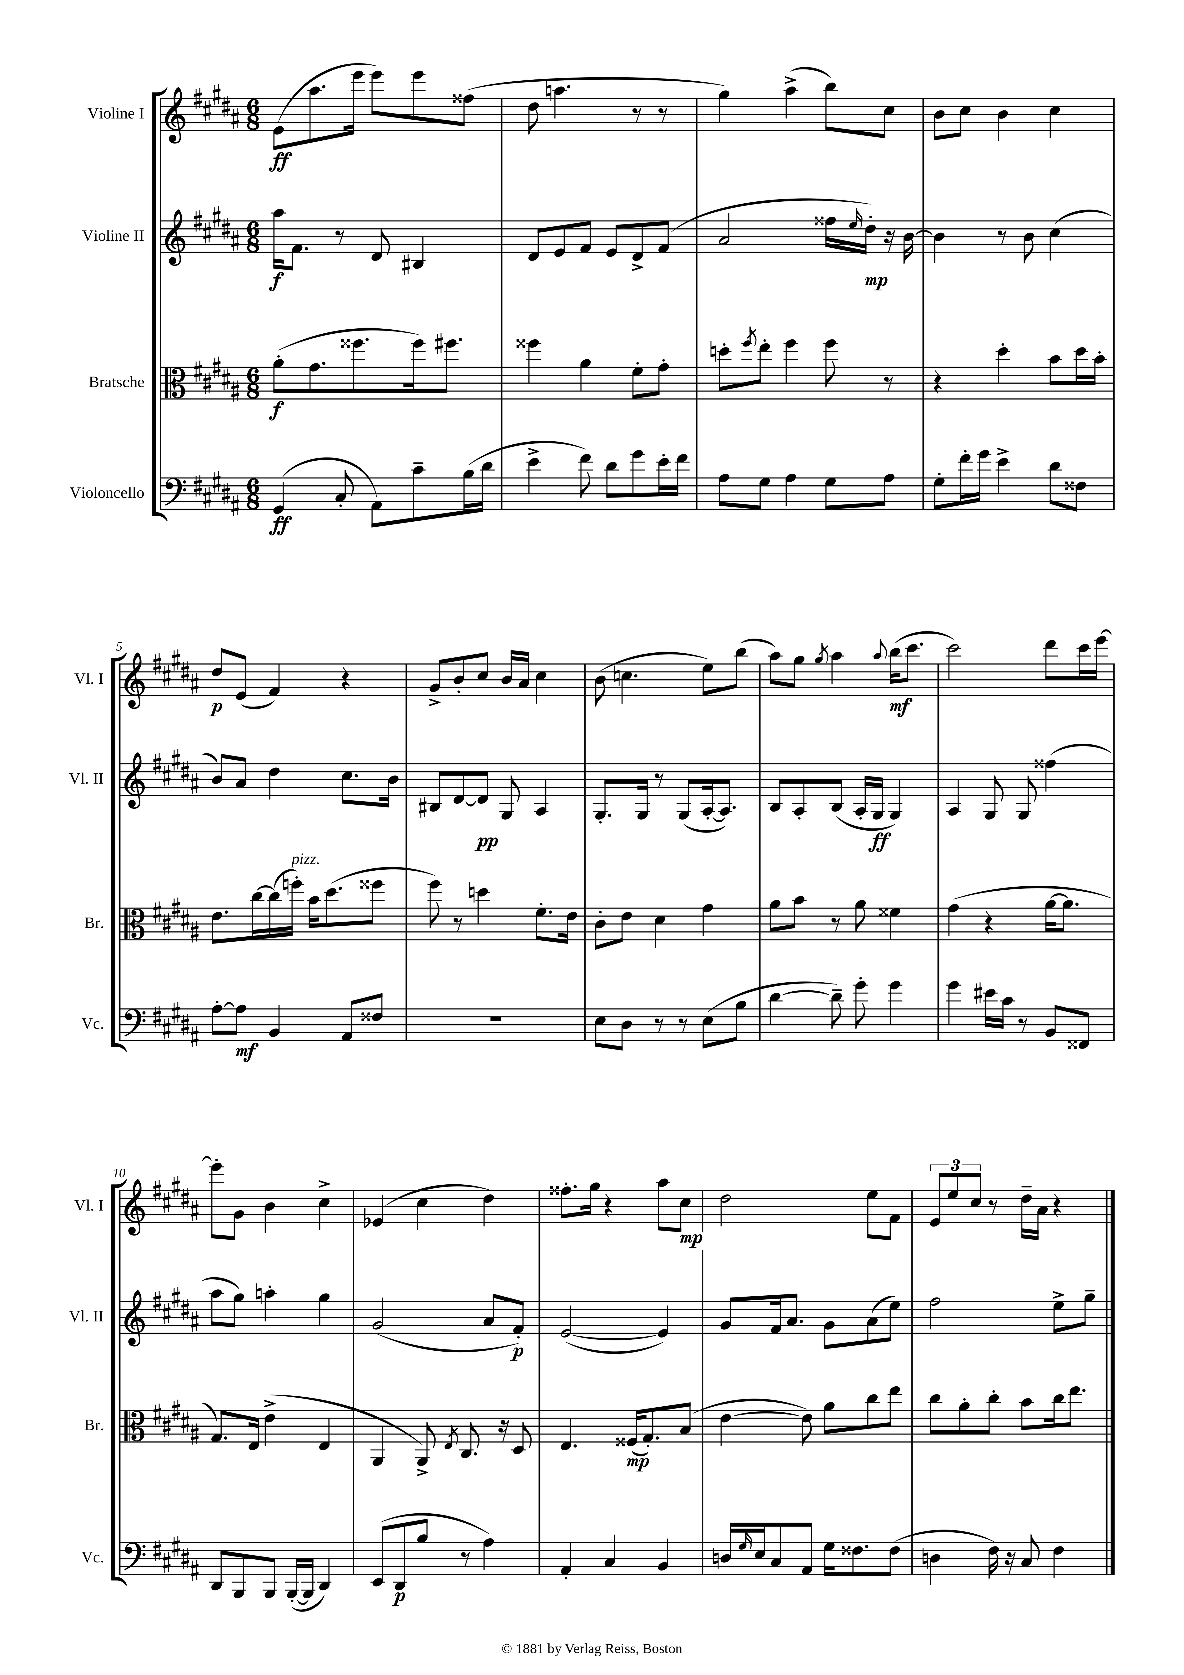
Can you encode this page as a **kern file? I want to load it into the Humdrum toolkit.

**kern	**kern	**kern	**kern
*staff4	*staff3	*staff2	*staff1
*clefF4	*clefC3	*clefG2	*clefG2
*k[f#c#g#d#a#]	*k[f#c#g#d#a#]	*k[f#c#g#d#a#]	*k[f#c#g#d#a#]
*M6/8	*M6/8	*M6/8	*M6/8
(4GG#	(8a#'	16aa#	(8e
.	.	8.f#	.
.	8.g#	.	8.aa#
8C#'	.	8r	.
.	8.ff##	.	16eee
8AA#)	.	8d#	8eee)
8c#~	16ff##)	4B#	8eee
.	8.ff#	.	.
(16B	.	.	(8ff##
16d#	.	.	.
=	=	=	=
4e^	4ff##	8d#	8dd#
.	.	8e	4.aa
8f#)	4a#	8f#	.
8d#	.	8e	.
8g#	8f#'	8d#^	8r
16e'	8g#'	(8f#	8r
16f#	.	.	.
=	=	=	=
8A#	8dd'	2a#	4gg#)
.	8qff#	.	.
8G#	8ee'	.	.
4A#	4ff#	.	(4aa#^
8G#	8ff#	16ff##	8bb)
.	.	16qqee	.
.	.	16dd#')	.
8A#	8r	16r	8cc#
.	.	[16b	.
=	=	=	=
8G#'	4r	4b]	8b
16f#'	.	.	8cc#
16g#	.	.	.
4e^	4dd#'	8r	4b
.	.	8b	.
8d#	8b	(4cc#	4cc#
8F##	16dd#	.	.
.	16b'	.	.
=	=	=	=
[8A#'	8.e	8b)	8dd#
8A#]	.	8a#	(8e
.	[16cc#	.	.
4BB	(16cc#]	4dd#	4f#)
.	16ff')	.	.
.	16b	.	.
.	(8.dd#	.	.
8AA#	.	8.cc#	4r
8F##	8ff##	.	.
.	.	16b	.
=	=	=	=
2.r	8ff#)	8B#	8g#^
.	8r	[8d#	8b'
.	4dd	8d#]	8cc#
.	.	8G#	16b
.	.	.	16a#
.	8.f#'	4A#	4cc#
.	16e	.	.
=	=	=	=
8E	8c#'	8.G#'	(8b
8D#	8e	.	4.cc
.	.	16G#	.
8r	4d#	8r	.
8r	.	(8G#	.
(8E	4g#	[16A#'	8ee)
.	.	8.A#])	.
8B	.	.	(8bb
=	=	=	=
[4d#	8a#	8B	8aa#)
.	8b	8A#'	8gg#
.	.	.	8qgg#
8d#~])	8r	(8B	4aa#
8g#'	8a#	16A#'	.
.	.	16G#	.
.	.	.	8qqaa#
4g#	4f##	4G#)	(16bb
.	.	.	8.ccc#
=	=	=	=
4g#	(4g#	4A#	2ccc#)
16e#	4r	8G#	.
16c#	.	.	.
8r	.	8G#	.
8BB	[16a#	(4ff##	8ddd#
.	8.a#]	.	.
8FF##	.	.	16ccc#
.	.	.	[16eee
=	=	=	=
8DD#	8.G#)	8aa#	8eee']
8BBB	.	8gg#)	8g#
.	16E	.	.
8BBB	(4e^	4aa'	4b
([16BBB'	.	.	.
16BBB]	.	.	.
4DD#)	4E	4gg#	4cc#^
=	=	=	=
(8EE	4AA#	(2g#	(4e-
8DD#	.	.	.
8B	8AA#^)	.	4cc#
.	8qE	.	.
8r	8.C#	.	.
4A#)	.	8a#	4dd#)
.	16r	.	.
.	8D#	8f#')	.
=	=	=	=
4AA#'	4.E	([2e	8.ff##'
.	.	.	16gg#
4C#	.	.	4r
.	(16F##	.	.
.	8.G#')	.	.
4BB	.	4e])	8aa#
.	(8B	.	8cc#
=	=	=	=
16D	[4e	8g#	2dd#
16qqG#	.	.	.
16E	.	.	.
8C#	.	16f#	.
.	.	8.a#	.
8AA#	8e])	.	.
16G#	8a#	8g#	.
8.F##	.	.	.
.	8cc#	(8a#	8ee
(8F##	8ee	8ee)	8f#
=	=	=	=
4D	8cc#	2ff#	12e
.	.	.	12ee
.	8a#'	.	.
.	.	.	12cc#
16F#)	8cc#'	.	8r
16r	.	.	.
8C#	8b	.	16dd#~
.	.	.	16a#
4F#	16cc#	8ee^	4r
.	8.ee	.	.
.	.	8gg#~	.
==	==	==	==
*-	*-	*-	*-
